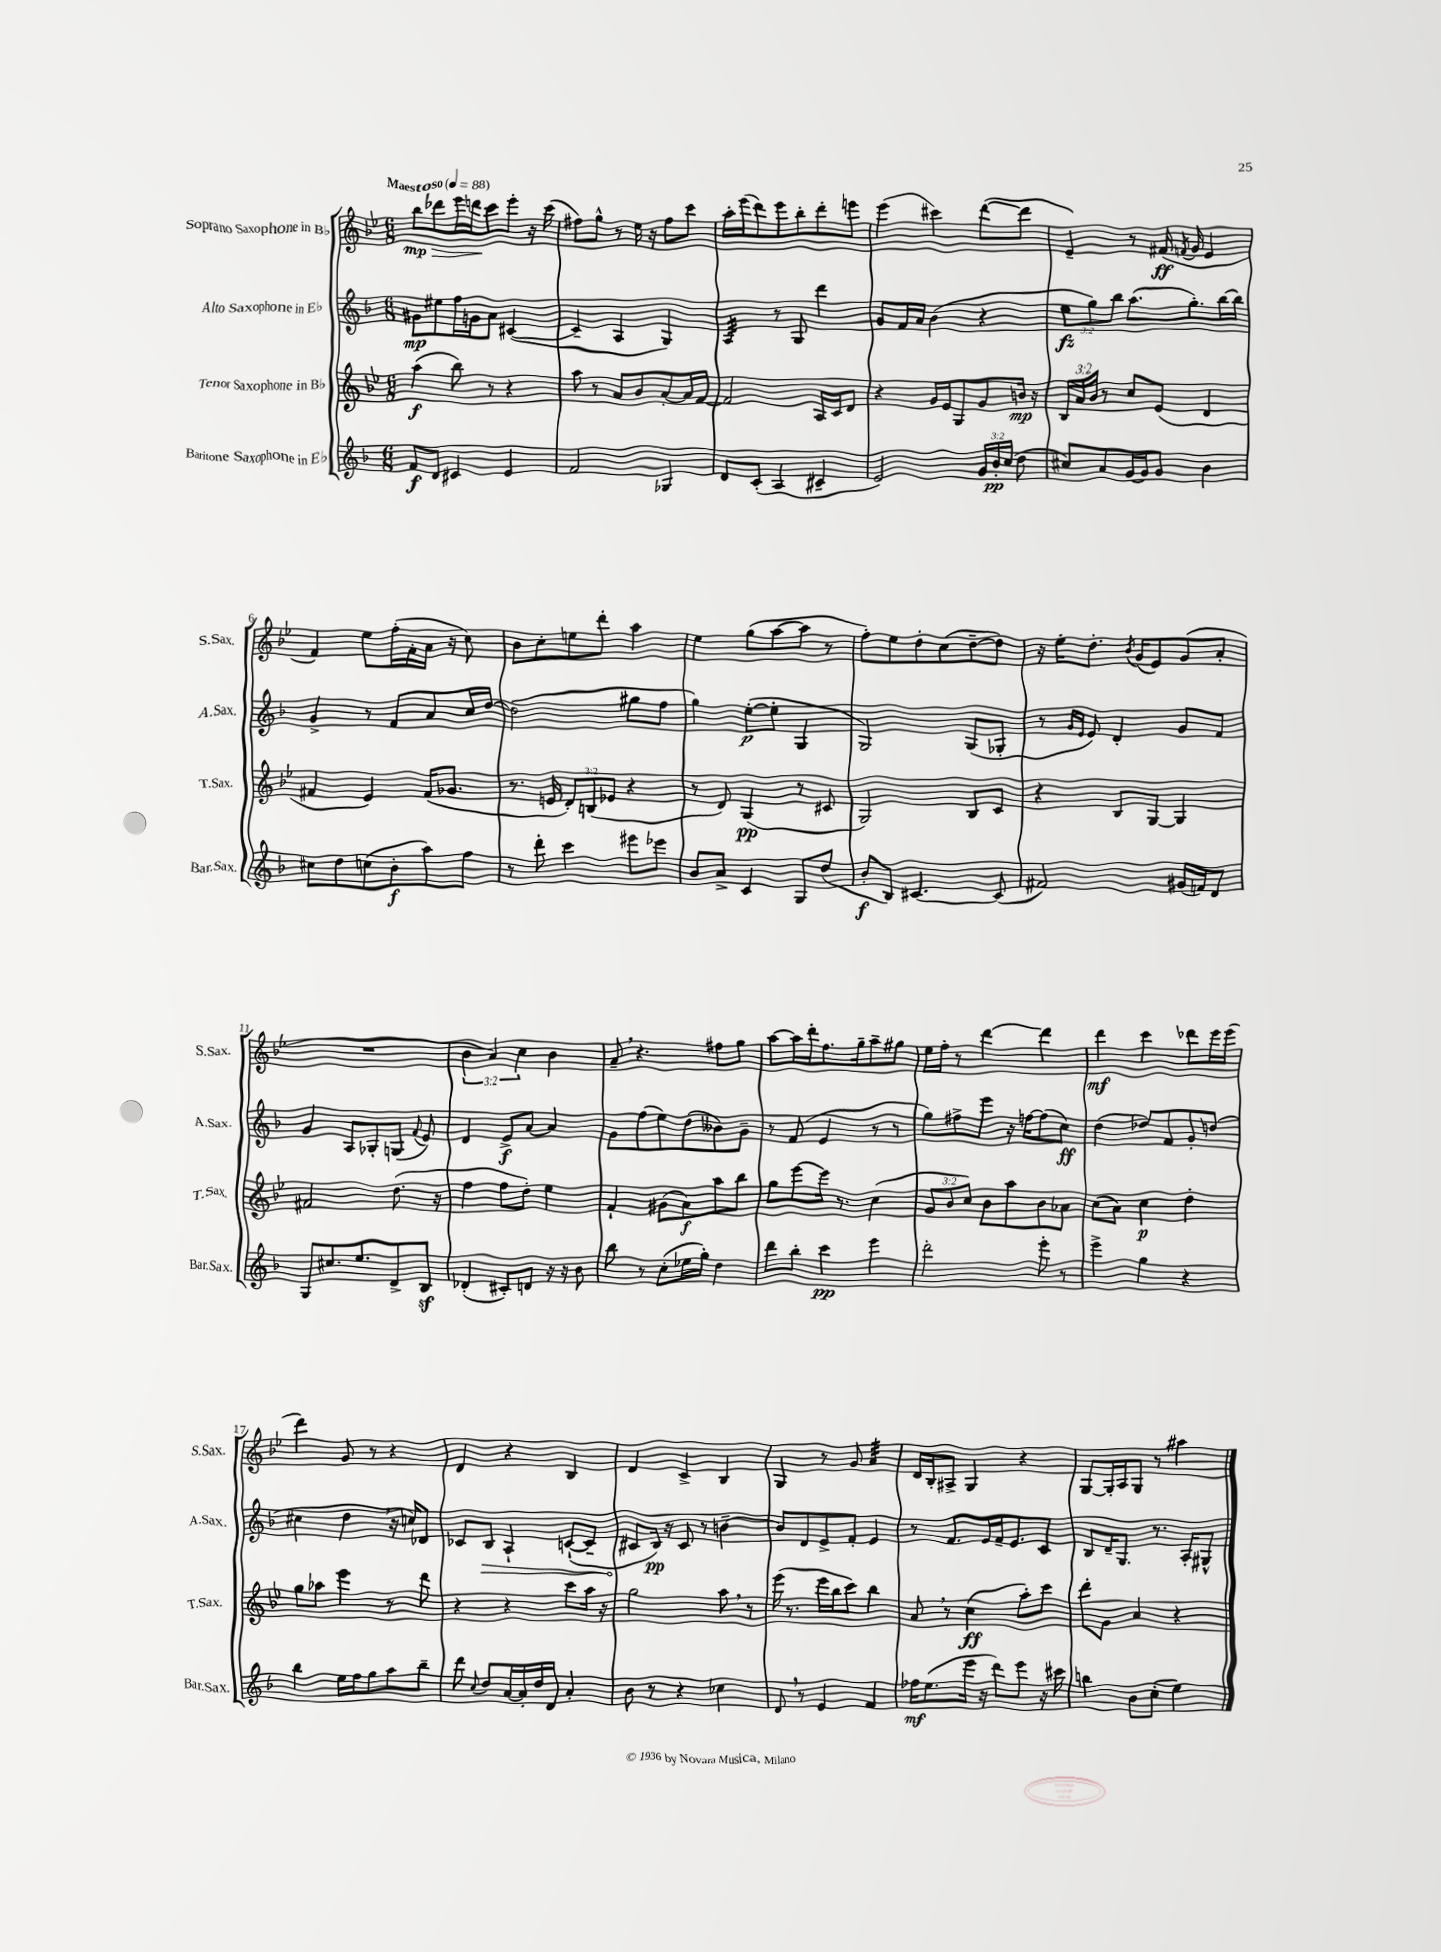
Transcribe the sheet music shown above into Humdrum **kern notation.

**kern	**dynam	**kern	**dynam	**kern	**dynam	**kern	**dynam
*part4	*part4	*part3	*part3	*part2	*part2	*part1	*part1
*staff4	*staff4	*staff3	*staff3	*staff2	*staff2	*staff1	*staff1
*I"Baritone Saxophone in E♭	*	*I"Tenor Saxophone in B♭	*	*I"Alto Saxophone in E♭	*	*I"Soprano Saxophone in B♭	*
*I'Bar.Sax.	*	*I'T.Sax.	*	*I'A.Sax.	*	*I'S.Sax.	*
*clefG2	*	*clefG2	*	*clefG2	*	*clefG2	*
*k[b-]	*	*k[b-e-]	*	*k[b-]	*	*k[b-e-]	*
*M6/8	*	*M6/8	*	*M6/8	*	*M6/8	*
*MM88	*	*MM88	*	*MM88	*	*MM88	*
=1	=1	=1	=1	=1	=1	=1	=1
!	!	!	!	!	!	!LO:TX:a:B:t=Maestoso	!
!	!	!	!	!	!	!	!LO:HP:b
8f/L	f	(4aa\	f	8g#X\L	mp	8bb-\L	> mp
8d/J	.	.	.	8ee#X\	.	8ddd-X\	.
4c#X/	.	8bb-\)	.	16ff\L	.	16eee-\L	.
.	.	.	.	16gn\J	.	16dddn\J	.
.	.	8r	.	8a\J	.	8ccc\	]
4e/	.	4r	.	([4c#X/	.	8eee-'\J	.
.	.	.	.	.	.	16r	.
.	.	.	.	.	.	(16ccc\	.
=2	=2	=2	=2	=2	=2	=2	=2
2f/	.	8aa\	.	4c#~/]	.	8ff#X\L)	.
.	.	8r	.	.	.	8gg^^\J	.
.	.	8a/L	.	4A/	.	8r	.
.	.	8b-/	.	.	.	16ee-\	.
.	.	.	.	.	.	16r	.
4G-X/	.	[8a'/	.	4G/)	.	8ff#\L	.
.	.	16a/L]	.	.	.	8ccc\J	.
.	.	[16f/JJ	.	.	.	.	.
=3	=3	=3	=3	=3	=3	=3	=3
*	*	*	*	*tremolo	*	*	*
8d/L	.	2f/]	.	32A/LLL	.	16aa'\LL	.
.	.	.	.	32A/	.	.	.
.	.	.	.	32A/	.	(16eee-\J	.
.	.	.	.	32A/	.	.	.
(8c'/J	.	.	.	32A/	.	8ddd\)	.
.	.	.	.	32A/	.	.	.
.	.	.	.	32A/	.	.	.
.	.	.	.	32A/JJJ	.	.	.
*	*	*	*	*Xtremolo	*	*	*
4A/	.	.	.	8r	.	8eee-\	.
.	.	.	.	8G/	.	8bb-'\	.
4c#X~/	.	16A/LL	.	4ddd\	.	8ddd'\	.
.	.	16c/J	.	.	.	.	.
.	.	8d/J	.	.	.	8eeen\J	.
=4	=4	=4	=4	=4	=4	=4	=4
2e/)	.	4r	.	8g/L	.	(4eee-\	.
.	.	.	.	16f/L	.	.	.
.	.	.	.	16a/JJ	.	.	.
.	.	16g/LL	.	(4b-\	.	4ccc#X\)	.
.	.	16e-/J	.	.	.	.	.
.	.	8G/	.	.	.	.	.
24g/LL	.	8g/	.	4r	.	([8ddd\L	.
24b-'/	pp	.	.	.	.	.	.
(24cc/JJ	.	.	.	.	.	.	.
8dd\	.	16bn/Jk	mp	.	.	8ddd\J]	.
.	.	16r	.	.	.	.	.
=5	=5	=5	=5	=5	=5	=5	=5
8cc#X/L)	.	24B-/LL	.	12ee\L	fz	4e-~/)	.
.	.	24a/	.	.	.	.	.
.	.	24b-/JJ	.	12gg\)	.	.	.
8a/	.	8r	.	.	.	.	.
.	.	.	.	12bb-\J	.	.	.
[16g/L	.	8cc/L	.	(8.aa\L	.	8r	.
16g/J]	.	.	.	.	.	.	.
8g/J	.	(8e-/J	.	.	.	(16f#X/	ff
.	.	.	.	.	.	8qfn/	.
.	.	.	.	8.gg'\)	.	16g/	.
4b-\	.	4d/	.	.	.	4e-/	.
.	.	.	.	[16bb-\L	.	.	.
.	.	.	.	16bb-\JJ]	.	.	.
!!LO:LB:g=z
=6	=6	=6	=6	=6	=6	=6	=6
8cc#X\L	.	4f#X/	.	4g^/	.	4f/)	.
8dd\	.	.	.	.	.	.	.
(8ccn\	.	4e-/)	.	8r	.	8ee-\L	.
8b-'\	f	.	.	8f/L	.	(16ff'\L	.
.	.	.	.	.	.	16f'\	.
8aa\)	.	(16f#/KL	.	8a/	.	16a\JJ	.
.	.	8.g-X/J	.	.	.	16r	.
8ff\J	.	.	.	16cc/L	.	8cc\)	.
.	.	.	.	[16dd/JJ	.	.	.
=7	=7	=7	=7	=7	=7	=7	=7
8r	.	8.r	.	(2dd\]	.	8b-\L	.
8ddd'\	.	.	.	.	.	8cc'\	.
.	.	16en/	.	.	.	.	.
4ccc\	.	12d'/L)	.	.	.	8een\	.
.	.	(12Bn/	.	.	.	.	.
.	.	.	.	.	.	8ddd'\J	.
.	.	12e-X/J	.	.	.	.	.
8eee#X\L	.	4r	.	8gg#X\L	.	4aa\	.
8eee-X\J	.	.	.	8ff\J	.	.	.
=8	=8	=8	=8	=8	=8	=8	=8
8b-/L	.	8r	.	4gg\)	.	4ee-\	.
8a^/J	.	8d/)	.	.	.	.	.
4c/	.	(4G/	pp	([8ee'\L	p	(8gg\L	.
.	.	.	.	8ee'\J]	.	[8aa\	.
8G/L	.	8r	.	4G/	.	8aa\J]	.
(8dd/J	.	8c#X/	.	.	.	8r	.
=9	=9	=9	=9	=9	=9	=9	=9
8b-'/L	f	2G/)	.	2G/)	.	8ff'\L)	.
8B-/J)	.	.	.	.	.	8ee-\	.
[4.c#X/	.	.	.	.	.	8dd'\	.
.	.	.	.	.	.	(8cc\	.
.	.	8B-/L	.	(8G/L	.	[8dd~\	.
(8c#/]	.	8c/J	.	8G-X'/J	.	8dd\J])	.
=10	=10	=10	=10	=10	=10	=10	=10
2f#X/)	.	4r	.	8r	.	16r	.
.	.	.	.	.	.	16ee-'\KL	.
.	.	.	.	16qqg/LL	.	.	.
.	.	.	.	16qqe/JJ	.	.	.
.	.	.	.	8e/)	.	8.dd'\J	.
.	.	8B-/L	.	4d'/	.	.	.
.	.	.	.	.	.	8qb-/	.
.	.	.	.	.	.	(16g/KL	.
.	.	[8G/J	.	.	.	8e-/)	.
(16g#X/LL	.	4G/]	.	8g/L	.	(8g/	.
16fn/J)	.	.	.	.	.	.	.
8d/J	.	.	.	8f/J	.	8a'/J	.
!!LO:LB:g=z
=11	=11	=11	=11	=11	=11	=11	=11
8G/L	.	2f#X/	.	4g/	.	2.r	.
8.cc#X/	.	.	.	.	.	.	.
.	.	.	.	8A/L	.	.	.
8.ee/	.	.	.	.	.	.	.
.	.	.	.	8G-X'/	.	.	.
8d^/	.	(8.dd\	.	(8Gn/J	.	.	.
.	.	.	.	8qqf/	.	.	.
8B-z/J	.	.	.	8e/)	.	.	.
.	.	16r	.	.	.	.	.
=12	=12	=12	=12	=12	=12	=12	=12
(4d-X'/	.	4ff\	.	4d/	.	6b-\	.
.	.	.	.	.	.	6a/)	.
8c#X'/L)	.	8ff\L	.	8e^/L	f	.	.
.	.	.	.	.	.	6cc\	.
8dn/J	.	8dd'\J)	.	[8a/J	.	.	.
16r	.	4ee-\	.	4a/]	.	4b-\	.
16r	.	.	.	.	.	.	.
8b-\	.	.	.	.	.	.	.
=13	=13	=13	=13	=13	=13	=13	=13
8bb-\	.	4f`/	.	8g\L	.	8a~,/	.
8r	.	.	.	(8ff\	.	4.r	.
(8cc'\L	.	(8g#X\L	.	8ee\)	.	.	.
16ee-X\L	.	8a\)	f	(8dd\	.	.	.
16gg'\JJ)	.	.	.	.	.	.	.
4dd\	.	8aa\	.	8b--X\)	.	8ff#X\L	.
.	.	8bb-\J	.	8g~\J	.	8gg\J	.
=14	=14	=14	=14	=14	=14	=14	=14
8ddd\L	.	8gg\L	.	8r	.	[8aa\L	.
8bb-'\J	.	[8eee-\	.	(8f/	.	16aa\L]	.
.	.	.	.	.	.	16ddd'\J	.
4ccc\	pp	16eee-\Jk]	.	4e/	.	8.ff\	.
.	.	8.r	.	.	.	.	.
.	.	.	.	.	.	16gg~\k	.
4eee\	.	(4cc\	.	8r	.	8aa~\	.
.	.	.	.	8r	.	8gg#X\J	.
=15	=15	=15	=15	=15	=15	=15	=15
2ddd'\	.	12g/L	.	8gg\L)	.	16ee-\LL	.
.	.	.	.	.	.	16ff'\JJ	.
.	.	12b-/	.	.	.	.	.
.	.	.	.	8ff#X^\	.	8r	.
.	.	12cc/J)	.	.	.	.	.
.	.	8b-\L	.	8eee\J	.	[4ddd\	.
.	.	8aa\	.	16r	.	.	.
.	.	.	.	[16ffn\KL	.	.	.
8eee'\	.	8b-\	.	(8ff\]	.	4ddd\]	.
8r	.	8a-X\J	.	8cc\J)	ff	.	.
=16	=16	=16	=16	=16	=16	=16	=16
4eee^\	.	(8cc\L	.	(4dd\	.	4ddd\	mf
.	.	8a\J)	.	.	.	.	.
4gg\	.	4cc\	p	8dd-X/L)	.	4ccc\	.
.	.	.	.	8f/	.	.	.
4r	.	4dd'\	.	8g'/	.	8ddd-X\L	.
.	.	.	.	(8ddn/J	.	16eee-\L	.
.	.	.	.	.	.	(16eee-\JJ	.
!!LO:LB:g=z
=17	=17	=17	=17	=17	=17	=17	=17
4bb-\	.	8gg\L	.	4cc#X\	.	4ddd\)	.
.	.	8aa-X\J	.	.	.	.	.
16ee\LL	.	4eee-\	.	4dd,\	.	8g/	.
16ff\J	.	.	.	.	.	.	.
8gg\	.	.	.	.	.	8r	.
8aa\	.	8r	.	16r	.	4r	.
.	.	.	.	16ccn/KL)	.	.	.
8bb-~\J	.	8ddd\	.	8d-X/J	.	.	.
=18	=18	=18	=18	=18	=18	=18	=18
8ddd\	.	4r	.	8c-X/L	.	4d/	.
8qqcc/	.	.	.	.	.	.	.
!	!	!	!	!	!LO:HP:b	!	!
8dd/L	.	.	.	8B-/J	>	.	.
[16a/L	.	4r	.	4A`/	.	4r	.
16a'/]	.	.	.	.	.	.	.
16dd/	.	.	.	.	.	.	.
16d/JJ	.	.	.	.	.	.	.
4a'/	.	8ccc\L	.	([8cn`/L	.	4B-/	.
.	.	16aa\Jk	.	8c~/J]	.	.	.
.	.	16r	.	.	.	.	.
=19	=19	=19	=19	=19	=19	=19	=19
8b-\	.	2gg\	.	8c#X/L	.	4d/	.
8r	.	.	.	16B-/Jk)	] pp	.	.
.	.	.	.	16r	.	.	.
4r	.	.	.	8c#/	.	4c^/	.
.	.	.	.	8r	.	.	.
4cc-X\	.	8aa,\	.	[4bn~\	.	4B-/	.
.	.	8r	.	.	.	.	.
=20	=20	=20	=20	=20	=20	=20	=20
8d,/	.	(16eee-\	.	8b/L]	.	4G/	.
.	.	8.r	.	.	.	.	.
8r	.	.	.	8d/	.	.	.
4e/	.	16eee-\LL	.	8e^/	.	8r	.
.	.	16bb-\J	.	.	.	.	.
.	.	8ccc\J)	.	8f'/J	.	8g/	.
*	*	*	*	*	*	*tremolo	*
4f/	.	4bb-\	.	4e/	.	32a/LLL	.
.	.	.	.	.	.	32a/	.
.	.	.	.	.	.	32a/	.
.	.	.	.	.	.	32a/	.
.	.	.	.	.	.	32a/	.
.	.	.	.	.	.	32a/	.
.	.	.	.	.	.	32a/	.
.	.	.	.	.	.	32a/JJJ	.
*	*	*	*	*	*	*Xtremolo	*
=21	=21	=21	=21	=21	=21	=21	=21
16ff-X\KL	mf	8a,/	.	8r	.	16d/LL	.
(8.ee\	.	.	.	.	.	16B-'/J	.
.	.	8r	.	8.f/L	.	8A#X^/J	.
16eee\Jk	.	(4cc\	ff	.	.	4G/	.
16r	.	.	.	16e/L	.	.	.
8ddd\L)	.	.	.	16f~/J	.	.	.
.	.	.	.	8.e/	.	.	.
8eee\J	.	8aa'\L)	.	.	.	4r	.
16r	.	8ccc\J	.	8c/J	.	.	.
16ccc#X\	.	.	.	.	.	.	.
=22	=22	=22	=22	=22	=22	=22	=22
4bbn\	.	8ddd'\L	.	8B-/L	.	[8G/L	.
.	.	8g\J	.	16d~/K	.	16G'/L]	.
.	.	.	.	8.G/J	.	16A/J	.
8b-\L	.	4a/	.	.	.	8G/J	.
(8cc'\J	.	.	.	8.r	.	8r	.
4ee\)	.	4r	.	.	.	4aa#X\	.
.	.	.	.	16A'/KL	.	.	.
.	.	.	.	8G#X^^/J	.	.	.
==	==	==	==	==	==	==	==
*-	*-	*-	*-	*-	*-	*-	*-
